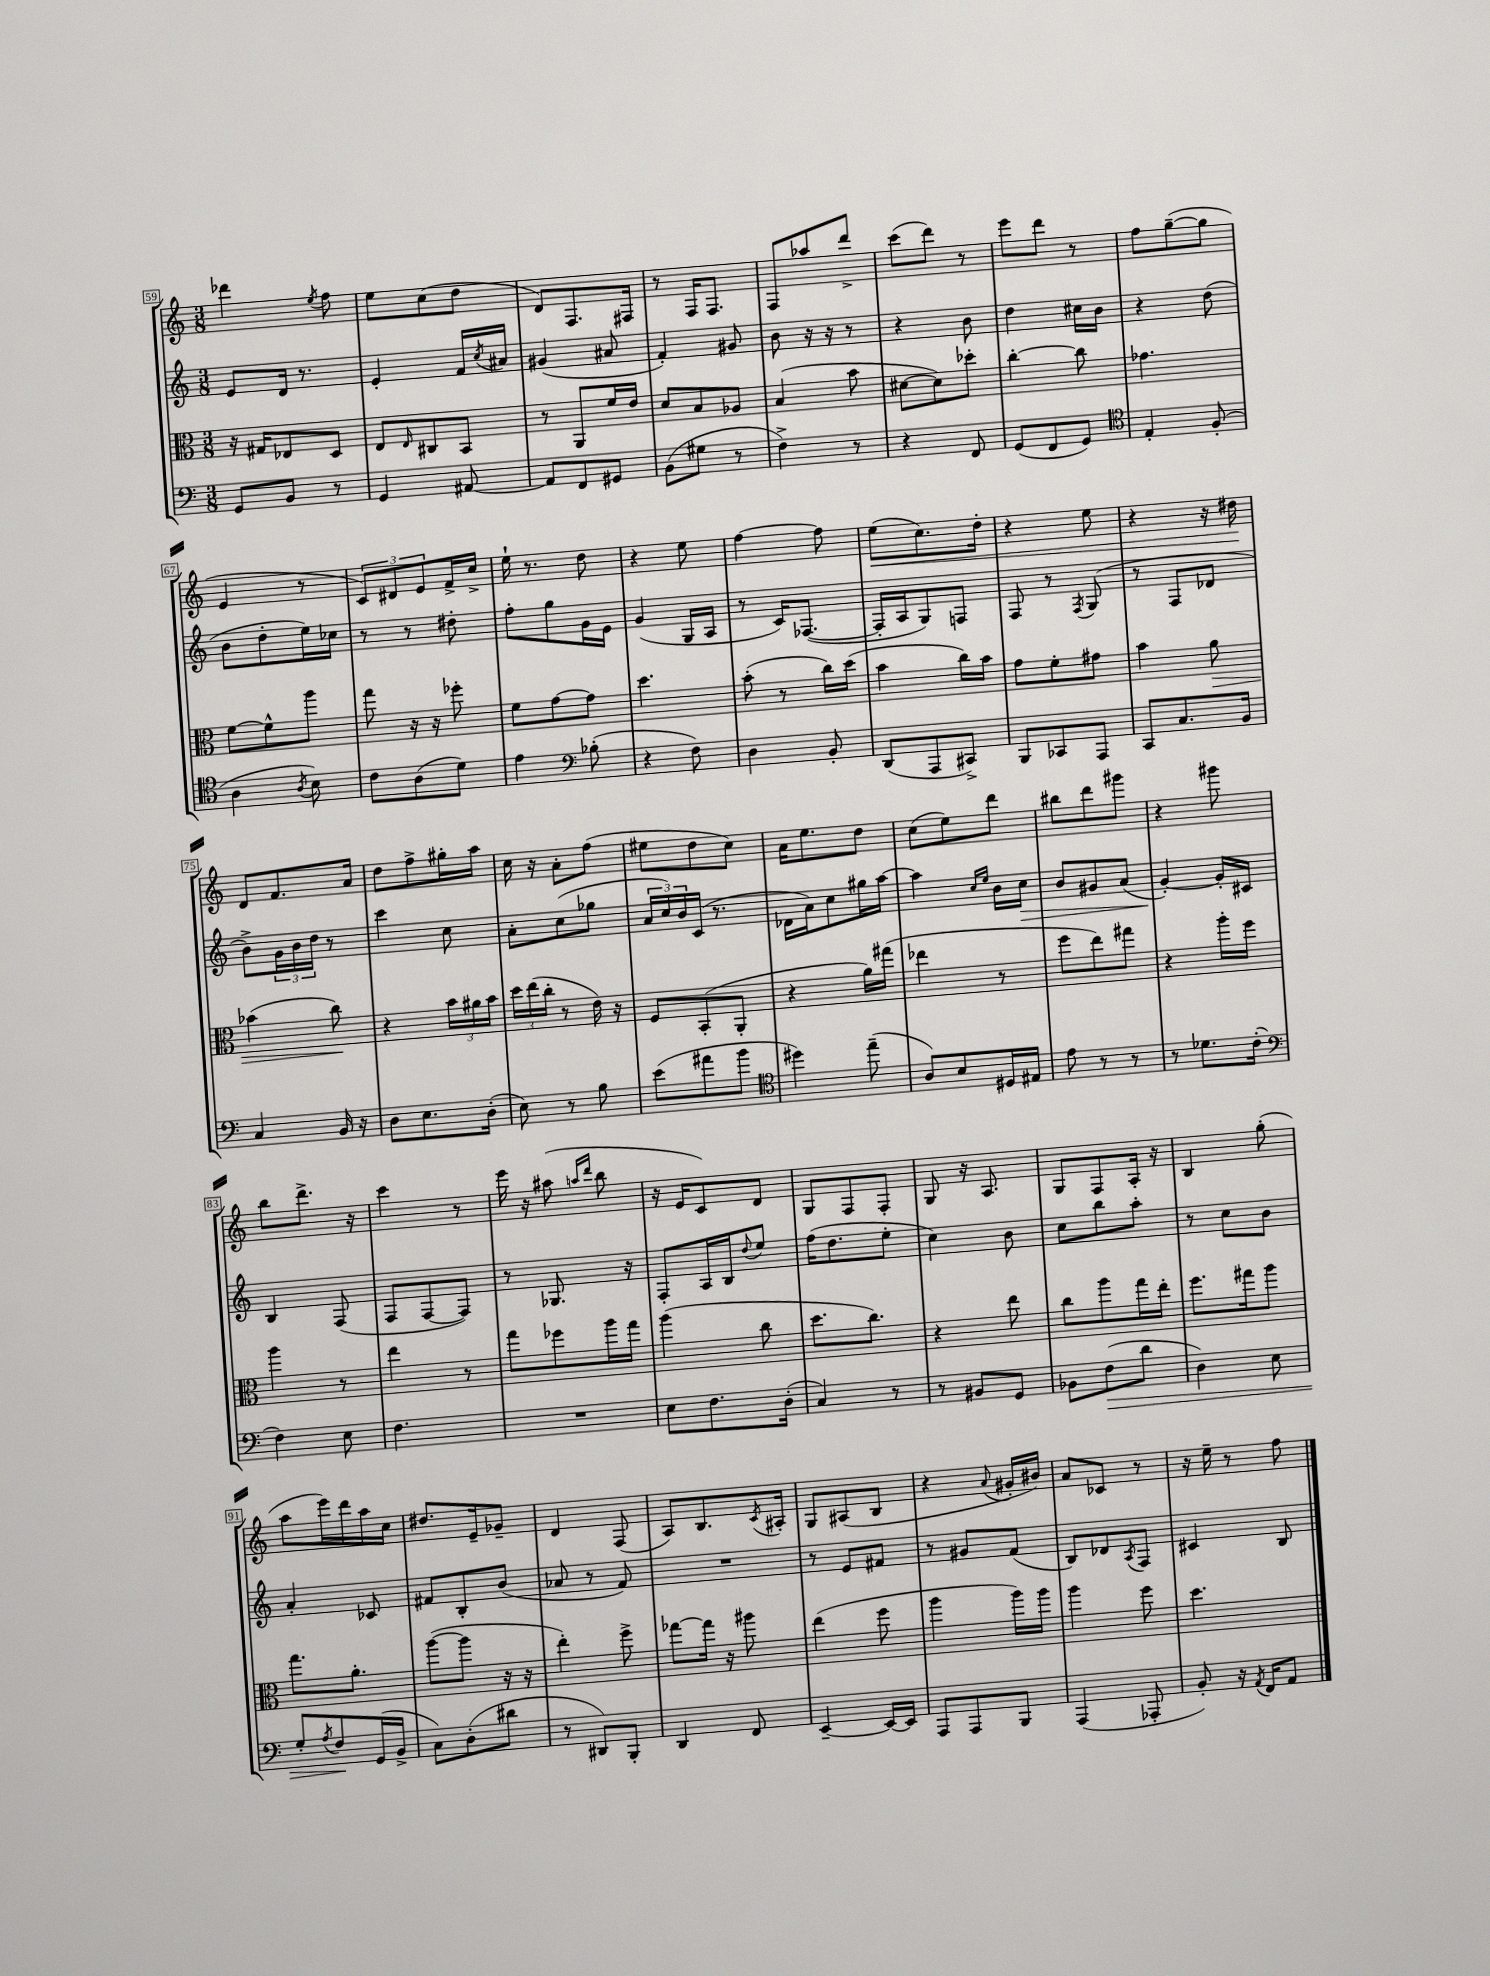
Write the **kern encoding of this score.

**kern	**dynam	**kern	**dynam	**kern	**dynam	**kern	**dynam
*part4	*part4	*part3	*part3	*part2	*part2	*part1	*part1
*staff4	*staff4	*staff3	*staff3	*staff2	*staff2	*staff1	*staff1
*clefF4	*	*clefC3	*	*clefG2	*	*clefG2	*
*k[]	*	*k[]	*	*k[]	*	*k[]	*
*M3/8	*	*M3/8	*	*M3/8	*	*M3/8	*
=59	=59	=59	=59	=59	=59	=59	=59
8GG/L	.	16r	.	8e/L	.	4ddd-X\	.
.	.	16G#X/KL	.	.	.	.	.
8BB/J	.	8E-X/	.	16d/Jk	.	.	.
.	.	.	.	8.r	.	.	.
.	.	.	.	.	.	8qee/	.
8r	.	8D/J	.	.	.	8ff\	.
=60	=60	=60	=60	=60	=60	=60	=60
4GG/	.	8E/L	.	4e'/	.	8ee\L	.
.	.	16qqE/	.	.	.	.	.
.	.	8C#X/	.	.	.	(8cc\	.
[8AA#X/	.	8BB/J	.	16f/LL	.	8dd\J	.
.	.	.	.	8qcc/	.	.	.
.	.	.	.	16a#X/JJ	.	.	.
=61	=61	=61	=61	=61	=61	=61	=61
8AA#/L]	.	8r	.	(4g#X/	.	8d/L)	.
8FF/	.	8AA/L	.	.	.	8.F/	.
8GG#X/J	.	16f/L	.	8a#X/	.	.	.
.	.	16e/JJ	.	.	.	16F#X/Jk	.
=62	=62	=62	=62	=62	=62	=62	=62
(8BB\L	.	8d/L	.	4f'/)	.	8r	.
8G#X\J	.	8B/	.	.	.	16F/KL	.
.	.	.	.	.	.	8.F/J	.
8r	.	8A-X/J	.	8g#X/	.	.	.
=63	=63	=63	=63	=63	=63	=63	=63
4F^\)	.	(4B/	.	8b\	.	8F/L	.
.	.	.	.	16r	.	8aa-X/	.
.	.	.	.	16r	.	.	.
8r	.	8b\	.	8r	.	8ddd^/J	.
=64	=64	=64	=64	=64	=64	=64	=64
4r	.	[8d#X\L	.	4r	.	(8ccc\L	.
.	.	8d#\])	.	.	.	8ddd\J)	.
8FF/	.	8dd-X'\J	.	8b\	.	8r	.
=65	=65	=65	=65	=65	=65	=65	=65
(8GG/L	.	[4cc'\	.	4dd\	.	8eee\L	.
8FF/	.	.	.	.	.	8ddd\J	.
8GG/J)	.	8cc\]	.	16cc#X\LL	.	8r	.
.	.	.	.	16b\JJ	.	.	.
=66	=66	=66	=66	=66	=66	=66	=66
*clefC4	*	*	*	*	*	*	*
4E'/	.	4.g-X\	.	4r	.	8ff\L	.
.	.	.	.	.	.	([8gg~\	.
(8F'/	.	.	.	(8dd\	.	8gg\J]	.
!!LO:LB:g=z
=67	=67	=67	=67	=67	=67	=67	=67
4A\	.	[8f\L	.	8b\L	.	4e/	.
.	.	8f^^\]	.	8dd'\	.	.	.
8qA/	.	.	.	.	.	.	.
8B\)	.	8aa\J	.	16ee\L)	.	8r	.
.	.	.	.	16cc-X\JJ	.	.	.
=68	=68	=68	=68	=68	=68	=68	=68
8c\L	.	8gg\	.	8r	.	12c/L)	.
.	.	.	.	.	.	12d#X/	.
(8A\	.	16r	.	8r	.	.	.
.	.	.	.	.	.	12e/	.
.	.	16r	.	.	.	.	.
8d\J)	.	8ff-X'\	.	8dd#X'\	.	16f^/L	.
.	.	.	.	.	.	16cc^/JJ	.
=69	=69	=69	=69	=69	=69	=69	=69
4e\	.	8f\L	.	8ff'\L	.	16ee`\	.
.	.	.	.	.	.	8.r	.
.	.	[8g\	.	8gg\	.	.	.
*clefF4	*	*	*	*	*	*	*
(8B-X'\	.	8g\J]	.	16g\L	.	8dd\	.
.	.	.	.	16e\JJ	.	.	.
=70	=70	=70	=70	=70	=70	=70	=70
4r	.	4.dd\	.	(4g/	.	4r	.
8F\)	.	.	.	16G/LL	.	8ee\	.
.	.	.	.	16A/JJ	.	.	.
=71	=71	=71	=71	=71	=71	=71	=71
4D\	.	(8b'\	.	8r	.	[4ff\	.
.	.	8r	.	16c/KL)	.	.	.
.	.	.	.	([8.F-X/J	.	.	.
8BB'/	.	16cc\LL)	.	.	.	8ff\]	.
.	.	(16dd\JJ	.	.	.	.	.
=72	=72	=72	=72	=72	=72	=72	=72
!	!	!	!	!	!	!	!LO:HP:b
(8DD/L	.	4b\	.	16F-'/LL]	.	(8ee\L	<
.	.	.	.	16A/J	.	.	.
8AAA/	.	.	.	8G/)	.	8.cc\)	.
8CC#X^/J)	.	16cc\LL)	.	8Fn/J	.	.	.
.	.	16b\JJ	.	.	.	16dd'\Jk	.
=73	=73	=73	=73	=73	=73	=73	=73
8BBB/L	.	8g\L	.	8F/	.	4r	.
8CC-X/	.	8f'\	.	8r	.	.	.
.	.	.	.	8qF/	.	.	.
8AAA/J	.	8g#X\J	.	(8G/	.	8ee\	.
=74	=74	=74	=74	=74	=74	=74	=74
8CC/L	.	4b\	.	8r	.	4r	.
8.C/	.	.	.	8F/L	.	.	.
!	!	!	!LO:HP:b	!	!	!	!
.	.	8a\	>	8d-X/J	.	16r	.
16BB/Jk	.	.	.	.	.	16dd#X\	.
.	.	.	.	.	.	.	[
!!LO:LB:g=z
=75	=75	=75	=75	=75	=75	=75	=75
4C/	.	(4b-X\	.	8b^\L)	.	8d/L	.
.	.	.	.	24g\L	.	8.f/	.
.	.	.	.	24b\	.	.	.
.	.	.	.	24dd\JJ	.	.	.
16BB/	.	8cc\)	.	8r	.	.	.
16r	.	.	.	.	.	16a/Jk	.
.	.	.	]	.	.	.	.
=76	=76	=76	=76	=76	=76	=76	=76
8D\L	.	4r	.	4ccc\	.	8dd\L	.
8.E\	.	.	.	.	.	8ff^\	.
.	.	24b\LL	.	8cc\	.	16gg#X'\L	.
.	.	24a#X\	.	.	.	.	.
(16D'\Jk	.	.	.	.	.	16aa\JJ	.
.	.	24b\JJ	.	.	.	.	.
=77	=77	=77	=77	=77	=77	=77	=77
8E\)	.	24dd\LL	.	8a'\L	.	16cc\	.
.	.	(24ee\	.	.	.	.	.
.	.	.	.	.	.	16r	.
.	.	24cc'\JJ	.	.	.	.	.
8r	.	8r	.	(8cc\	.	8a'\L	.
8B\	.	16e\)	.	8gg-X\J	.	(8ff\J	.
.	.	16r	.	.	.	.	.
=78	=78	=78	=78	=78	=78	=78	=78
(8e\L	.	8F/L	.	24a/LL	.	8ee#X\L	.
.	.	.	.	24cc/)	.	.	.
.	.	.	.	24b/	.	.	.
8a#X\	.	(8BB'/	.	(16c/JJ	.	8dd\	.
.	.	.	.	8.r	.	.	.
8b\J	.	8AA'/J	.	.	.	8cc\J)	.
=79	=79	=79	=79	=79	=79	=79	=79
*clefC4	*	*	*	*	*	*	*
4dd#X\)	.	4r	.	16d-X\LL	.	16a\KL	.
.	.	.	.	16a\J)	.	8.ee\	.
.	.	.	.	8cc\	.	.	.
(8ee~\	.	16a\LL)	.	16gg#X\L	.	8dd\J	.
.	.	(16gg#X\JJ	.	[16aa\JJ	.	.	.
=80	=80	=80	=80	=80	=80	=80	=80
8A/L)	.	4ee-X\	.	4aa\]	.	(8cc\L	.
8B/	.	.	.	.	.	8ee\)	.
.	.	.	.	16qqcc/LL	.	.	.
.	.	.	.	16qqee/JJ	.	.	.
16D#X/L	.	8r	.	16b\LL	.	8ddd\J	.
!	!	!	!	!	!LO:HP:b	!	!
16E#X/JJ	.	.	.	16cc\JJ	>	.	.
=81	=81	=81	=81	=81	=81	=81	=81
8e\	.	8ff\L	.	8b/L	.	8bb#X\L	.
8r	.	8ee\)	.	8g#X/	.	8ddd\	.
8r	.	8gg#X\J	.	(8a/J	.	8ggg#X\J	.
=82	=82	=82	=82	=82	=82	=82	=82
8r	.	4r	.	[4g'/)	.	4r	.
8.d-X\L	.	.	.	.	.	.	.
.	.	16aa'\LL	.	16g'/LL]	]	8ggg#X\	.
(16c'\Jk	.	16ff\JJ	.	16c#X/JJ	.	.	.
!!LO:LB:g=z
=83	=83	=83	=83	=83	=83	=83	=83
*clefF4	*	*	*	*	*	*	*
4F\)	.	4aa\	.	4B/	.	8bb\L	.
.	.	.	.	.	.	8.ddd^\J	.
8E\	.	8r	.	(8F/	.	.	.
.	.	.	.	.	.	16r	.
=84	=84	=84	=84	=84	=84	=84	=84
4.F\	.	4ee\	.	8F/L	.	4ccc\	.
.	.	.	.	[8F/	.	.	.
.	.	8r	.	8F/J])	.	8r	.
=85	=85	=85	=85	=85	=85	=85	=85
4.r	.	8gg\L	.	8r	.	16eee\	.
.	.	.	.	.	.	16r	.
.	.	8ff-X\	.	8.G-X/	.	(8aa#X\	.
.	.	.	.	.	.	16qqaan/LL	.
.	.	.	.	.	.	16qqddd/JJ	.
.	.	16aa\L	.	.	.	8bb\	.
.	.	16gg\JJ	.	16r	.	.	.
=86	=86	=86	=86	=86	=86	=86	=86
8E\L	.	(4aa\	.	8F'/L	.	16r	.
.	.	.	.	.	.	16e/KL	.
8.F\	.	.	.	16A/L	.	8c/)	.
.	.	.	.	16B/J	.	.	.
.	.	.	.	8qqdd/	.	.	.
.	.	8cc\	.	8ee/J	.	8d/J	.
(16D'\Jk	.	.	.	.	.	.	.
=87	=87	=87	=87	=87	=87	=87	=87
4C/)	.	8.dd\L	.	(16ff\KL	.	8G/L	.
.	.	.	.	8.dd\	.	.	.
.	.	.	.	.	.	8F/	.
.	.	8.cc\J)	.	.	.	.	.
8r	.	.	.	8ee'\J	.	8F'/J	.
=88	=88	=88	=88	=88	=88	=88	=88
8r	.	4r	.	4cc\)	.	8G/	.
8BB#X/L	.	.	.	.	.	16r	.
.	.	.	.	.	.	8.A/	.
8GG/J	.	8ee\	.	8b\	.	.	.
=89	=89	=89	=89	=89	=89	=89	=89
8BB-X\L	.	8cc\L	.	8cc\L	.	8G/L	.
!	!LO:HP:b	!	!	!	!	!	!
(8F\	>	8aa\	.	8bb\	.	8F/	.
8d\J	.	16gg\L	.	8aa'\J	.	16A'/Jk	.
.	.	16ee'\JJ	.	.	.	16r	.
=90	=90	=90	=90	=90	=90	=90	=90
4D\)	.	8.ff\L	.	8r	.	4B/	.
.	.	.	.	8cc\L	.	.	.
.	.	16gg#X\k	.	.	.	.	.
8E\	.	8aa\J	.	8b\J	.	(8gg'\	.
!!LO:LB:g=z
=91	=91	=91	=91	=91	=91	=91	=91
8G'/L	.	8.gg\L	.	4a'/	.	8aa\L	.
8qA/	.	.	.	.	.	.	.
8F/	.	.	.	.	.	16eee\L)	.
.	.	8.a'\J	.	.	.	16ddd\	.
(16GG/L	]	.	.	8c-X/	.	16aa\	.
16BB^/JJ	.	.	.	.	.	16cc\JJ	.
=92	=92	=92	=92	=92	=92	=92	=92
8C\L)	.	([8aa\L	.	8f#X/L	.	8.dd#X/L	.
(8D'\	.	8aa\J]	.	8B'/	.	.	.
.	.	.	.	.	.	16e~/k	.
8d#X\J	.	16r	.	(8b/J	.	8g-X~/J	.
.	.	16r	.	.	.	.	.
=93	=93	=93	=93	=93	=93	=93	=93
8r	.	4ee'\)	.	8a-X/	.	4d/	.
8DD#X/L)	.	.	.	8r	.	.	.
8BBB'/J	.	8ff^\	.	8f/)	.	(8F/	.
=94	=94	=94	=94	=94	=94	=94	=94
4DD/	.	[8gg-X\L	.	4.r	.	8A/L)	.
.	.	16gg-\Jk]	.	.	.	8.B/	.
.	.	16r	.	.	.	.	.
8FF/	.	8aa#X\	.	.	.	.	.
.	.	.	.	.	.	8qc/	.
.	.	.	.	.	.	16A#X'/Jk	.
=95	=95	=95	=95	=95	=95	=95	=95
[4EE~/	.	(4ee\	.	8r	.	8G/L	.
.	.	.	.	8e/L	.	(8A#X/	.
16EE/LL_	.	8ff\	.	8f#X/J	.	8B/J	.
16EE/JJ]	.	.	.	.	.	.	.
=96	=96	=96	=96	=96	=96	=96	=96
8AAA/L	.	4aa\	.	8r	.	4r	.
8AAA/	.	.	.	8g#X/L	.	.	.
.	.	.	.	.	.	8qqa/	.
8BBB/J	.	16aa\LL)	.	(8f/J	.	16g#X'/LL	.
.	.	16aa\JJ	.	.	.	16b#X/JJ)	.
=97	=97	=97	=97	=97	=97	=97	=97
(4AAA/	.	4aa\	.	8B/L)	.	8a/L	.
.	.	.	.	8d-X/	.	8c-X/J	.
.	.	.	.	8qA/	.	.	.
8AAA-X'/	.	8ff\	.	8F/J	.	8r	.
=98	=98	=98	=98	=98	=98	=98	=98
8BB'/)	.	4.dd\	.	4c#X/	.	16r	.
.	.	.	.	.	.	16ee~\	.
16r	.	.	.	.	.	8r	.
8qAA/	.	.	.	.	.	.	.
16FF/KL	.	.	.	.	.	.	.
8AA/J	.	.	.	8B/	.	8ff\	.
==	==	==	==	==	==	==	==
*-	*-	*-	*-	*-	*-	*-	*-
